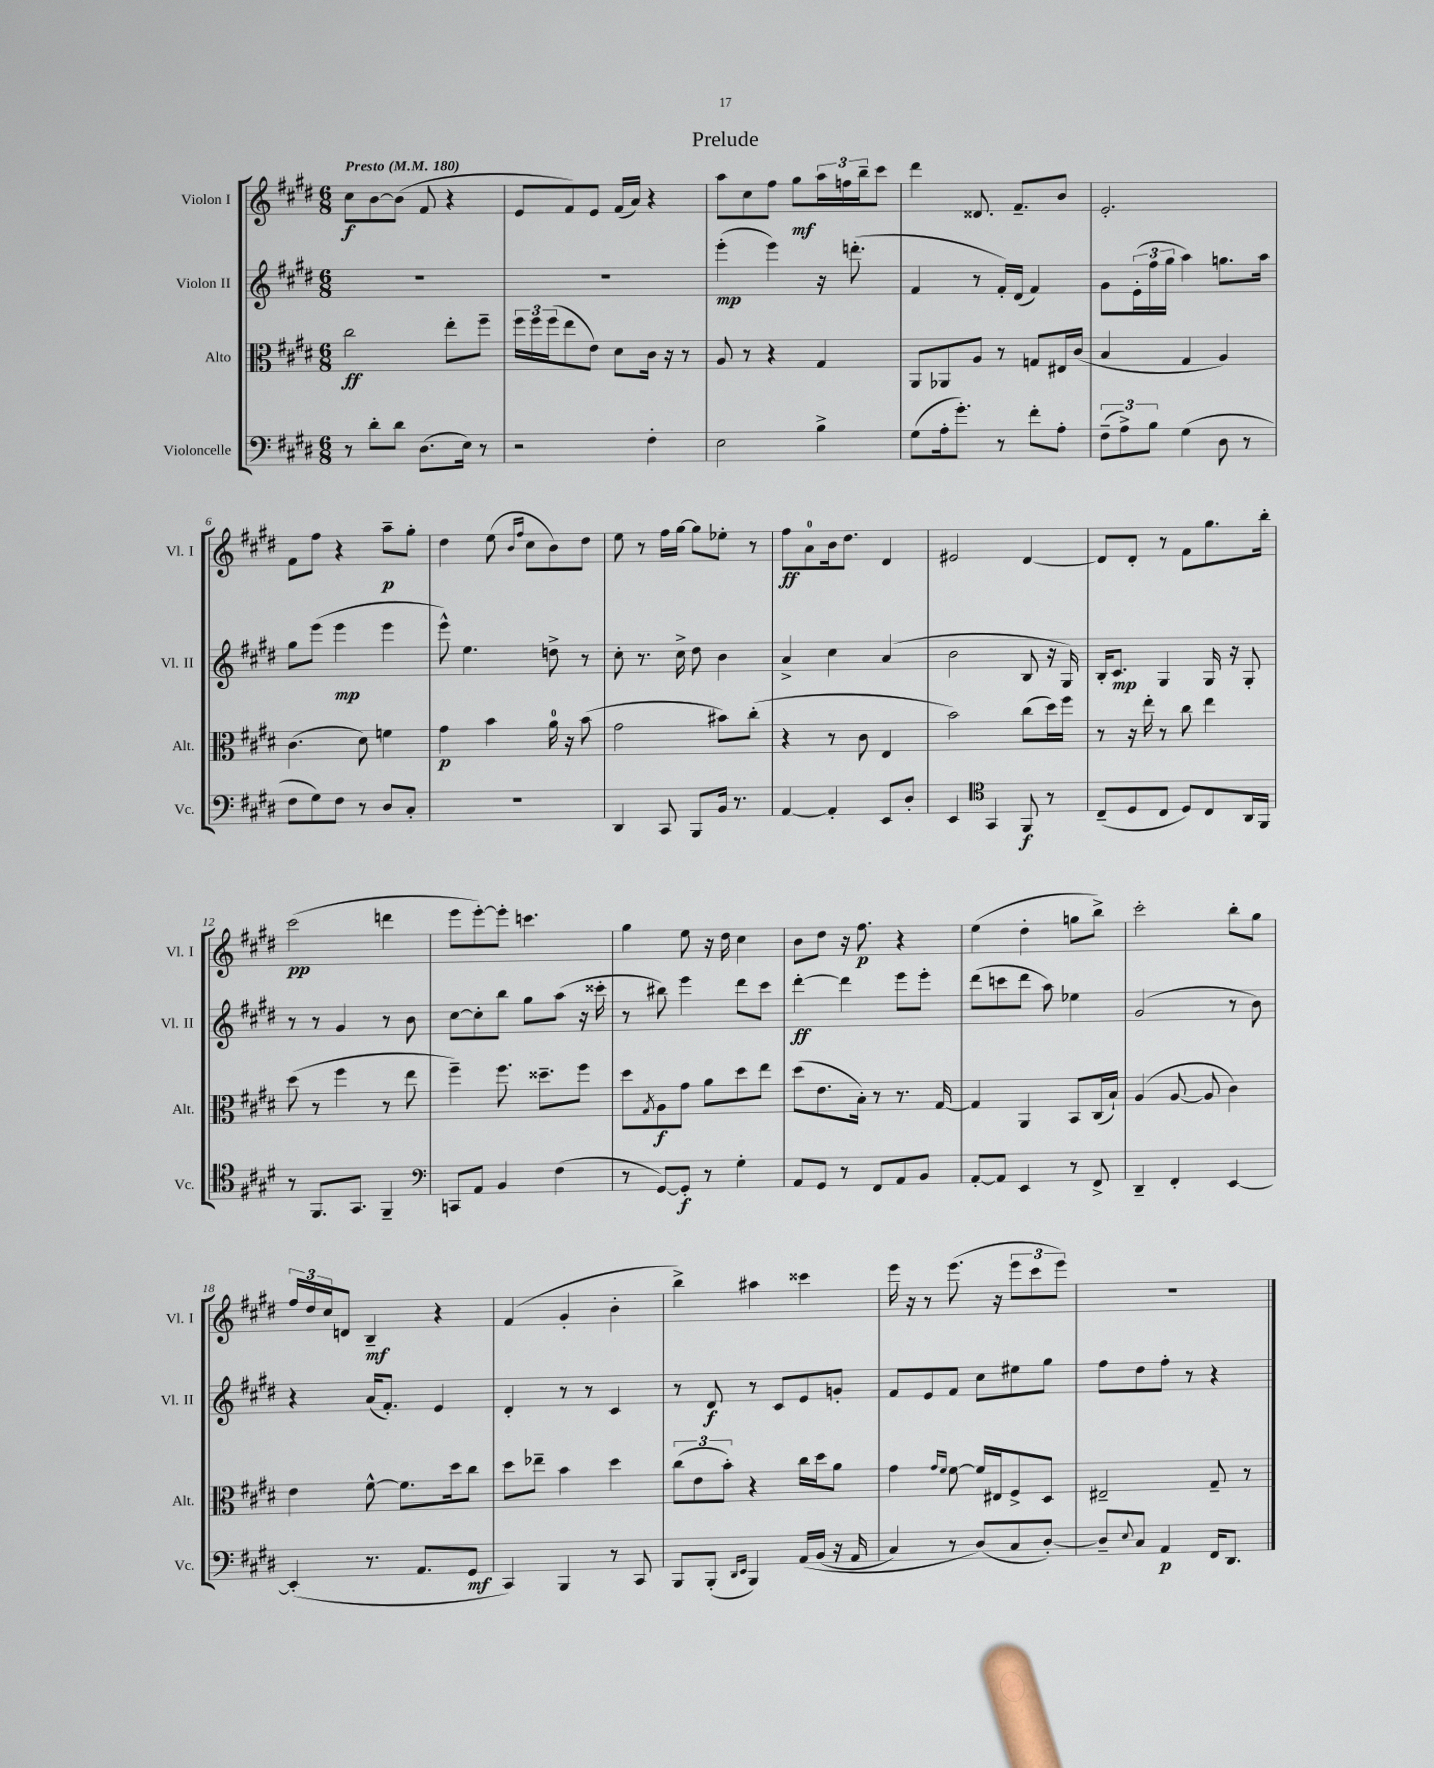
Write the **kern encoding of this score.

**kern	**kern	**kern	**kern
*staff4	*staff3	*staff2	*staff1
*clefF4	*clefC3	*clefG2	*clefG2
*k[f#c#g#d#]	*k[f#c#g#d#]	*k[f#c#g#d#]	*k[f#c#g#d#]
*M6/8	*M6/8	*M6/8	*M6/8
*MM180	*MM180	*MM180	*MM180
8r	2cc#\	2.r	8cc#\L
8d#'\L	.	.	[8b\
8d#\J	.	.	(8b\]J
(8.D#\L	.	.	8f#/
.	8ee'\L	.	4r
16E\Jk)	.	.	.
8r	8ff#~\J	.	.
=	=	=	=
2r	24ff#\LL	2.r	8e/L
.	24ff#\	.	.
.	(24ff#\J	.	.
.	8ee\	.	8f#/)
.	8e\J)	.	8e/J
.	8d#\L	.	(16f#/LL
.	.	.	16a/JJ)
4F#'\	16c#\Jk	.	4r
.	16r	.	.
.	8r	.	.
=	=	=	=
2E\	8A/	(4eee'\	8aa\L
.	8r	.	8cc#\
.	4r	4eee\)	8ff#\J
.	.	.	8gg#\L
4B^\	4G#/	16r	24aa\L
.	.	.	24ff\
.	.	(8.ddd'\	.
.	.	.	24bb~\J
.	.	.	8ccc#\J
=	=	=	=
(8G#\L	8AA/L	4f#/	4ddd#\
16A'\k	8AA-/	.	.
8.g#'\J)	.	.	.
.	8A/J	8r	8.d##/
8r	8r	16f#'/LL)	.
.	.	(16d#/JJ	8.f#~/L
8f#'\L	8G/L	4f#/)	.
8A'\J	16E#/L	.	8b/J
.	(16c#/JJ	.	.
=	=	=	=
(12F#~\L	4B/	8g#\L	2.e'/
12A^\)	.	.	.
.	.	(24e'\L	.
12B\J	.	24ff#\	.
.	.	24gg#\JJ	.
(4G#\	4G#/	4aa\)	.
8D#\	4A/)	8.gg\L	.
8r	.	.	.
.	.	16aa\Jk	.
=	=	=	=
8F#\L	(4.c#\	8gg#\L	8f#\L
8G#\)	.	(8eee\J	8ff#\J
8F#\J	.	4eee\	4r
8r	8d#\)	.	.
8D#/L	4f\	4eee\	8aa~\L
8C#'/J	.	.	8gg#'\J
=	=	=	=
2.r	4g#\	8eee^^\)	4dd#\
.	.	4.ee\	.
.	4b\	.	(8ee\
.	.	.	16qqb/LL
.	.	.	16qqff#/JJ
.	.	.	8cc#\L
.	16a\	8dd^\	8b\)
.	16r	.	.
.	(8b\	8r	8dd#\J
=	=	=	=
4DD#/	2g#\	8cc#'\	8ee\
.	.	8.r	8r
8CC#/	.	.	16ff#\LL
.	.	16cc#^\	[16gg#\JJ
8BBB/L	.	8dd#\	8gg#\]L
16BB/Jk	8b#\L)	4b\	8ee-'\J
8.r	.	.	.
.	(8cc#'\J	.	8r
=	=	=	=
[4AA/	4r	4a^/	8ff#\L
.	.	.	8a\
4AA'/]	8r	4cc#\	16b\k
.	.	.	8.dd#\J
.	8c#\	.	.
8EE/L	4E/	(4a/	4d#/
8D#'/J	.	.	.
=	=	=	=
4EE/	2b\)	2b\	2e#/
*clefC4	*	*	*
4GG#/	.	.	.
8FF#/	(8cc#\L	8B/	[4d#/
8r	16dd#\L)	16r	.
.	16ff#\JJ	16G#/)	.
=	=	=	=
(8C#~/L	8r	16B'/LK	8d#/]L
.	.	8.c#/J	.
8D#/	16r	.	8d#'/J
.	16ee'\	.	.
8C#/J	8r	4G#/	8r
8D#/L)	8cc#\	.	8f#\L
8C#/	4ee\	16G#/	8.gg#\
.	.	16r	.
16AA/L	.	8G#'/	.
16FF#/JJ	.	.	16bb'\Jk
=	=	=	=
8r	(8dd#\	8r	(2ccc#\
8.FF#/L	8r	8r	.
.	4ff#\	4g#/	.
8.GG#/J	.	.	.
4FF#~/	8r	8r	4ddd\
.	8ee\	8b\	.
=	=	=	=
*clefF4	*	*	*
8CC/L	4ff#~\)	[8cc#\L	8eee\L
8AA/J	.	8cc#'\]	[8eee'\)
4BB/	8.ff#\	8bb\J	8eee'\]J
.	.	8gg#\L	4.ccc\
.	8.dd##~\L	.	.
(4F#\	.	(8aa\J	.
.	8ff#\J	16r	.
.	.	16ccc##'\	.
=	=	=	=
8r	8dd#\L	8r	4gg#\
.	8qG#/	.	.
[8GG#/L)	8A\	8bb#\)	.
8GG#'/]J	8g#\J	4eee\	8ee\
8r	8a\L	.	16r
.	.	.	16dd#\
4G#'\	8dd#\	8ddd#\L	4cc#\
.	8ee\J	8ccc#\J	.
=	=	=	=
8AA/L	(8dd#\L	[4ddd#'\	8b\L
8GG#/J	8.e\	.	8dd#\J
8r	.	4ddd#\]	16r
.	16B'\Jk)	.	8.ff#\
8FF#/L	8r	.	.
8AA/	8.r	8eee\L	4r
8BB/J	.	8eee'\J	.
.	[16G#/	.	.
=	=	=	=
[8AA'/L	4G#/]	(8ddd#\L	(4ee\
8AA/]J	.	8ccc\	.
4EE/	4AA/	8ddd#\J	4dd#'\
.	.	8aa\)	.
8r	8BB/L	4ee-\	8gg\L
8FF#^/	(16C#/L	.	8bb^\J)
.	16B`/JJ)	.	.
=	=	=	=
4DD#~/	(4A/	(2g#/	2ccc#'\
4FF#'/	[8A/	.	.
.	8A/]	.	.
[4EE/	4c#\)	8r	8bb'\L
.	.	8b\)	8gg#\J
=	=	=	=
(4EE'/]	4e\	4r	24ff#/LL
.	.	.	24dd#/
.	.	.	24cc#/J
.	.	.	8d/J
8.r	[8f#^^\	(16a/LK	4B~/
.	.	8.f#'/J)	.
.	8.f#\]L	.	.
8.AA/L	.	.	.
.	.	4e/	4r
.	16dd#\k	.	.
8GG#/J	8cc#\J	.	.
=	=	=	=
4CC#/)	8dd#\L	4d#'/	(4f#/
.	8ee-~\J	.	.
4BBB/	4b\	8r	4g#'/
.	.	8r	.
8r	4dd#\	4c#/	4b'\
8CC#/	.	.	.
=	=	=	=
8BBB/L	(12cc#\L	8r	4bb^\)
.	12e\	.	.
(8BBB'/J	.	8d#/	.
.	12b'\J)	.	.
16qqDD#/LL	.	.	.
16qqEE/JJ	.	.	.
4BBB/)	4r	8r	4aa#\
.	.	8c#/L	.
&(16AA/LL	16cc#\LL	8e/	4ccc##\
(16BB/JJ	16dd#\J	.	.
16r	8a\J	8g'/J	.
16AA/	.	.	.
=	=	=	=
4C#/)	4g#\	8f#/L	16eee\
.	.	.	16r
.	.	8e/	8r
.	16qqg#/LL	.	.
.	16qqf#/JJ	.	.
8r	[8f#\	8f#/J	(8.eee\
(8D#/L&)	16f#/]LL	8cc#\L	.
.	16E#/J	.	16r
8C#/	8F#^/	8ee#\	12eee\L
.	.	.	12ccc#\
[8D#'/J)	8D#/J	8gg#\J	.
.	.	.	12eee\J)
=	=	=	=
8D#~/]L	2E#~/	8ff#\L	2.r
8qqE/	.	.	.
8C#/J	.	8dd#\	.
4AA/	.	8ff#'\J	.
.	.	8r	.
16FF#/LK	8G#~/	4r	.
8.DD#/J	.	.	.
.	8r	.	.
==	==	==	==
*-	*-	*-	*-
